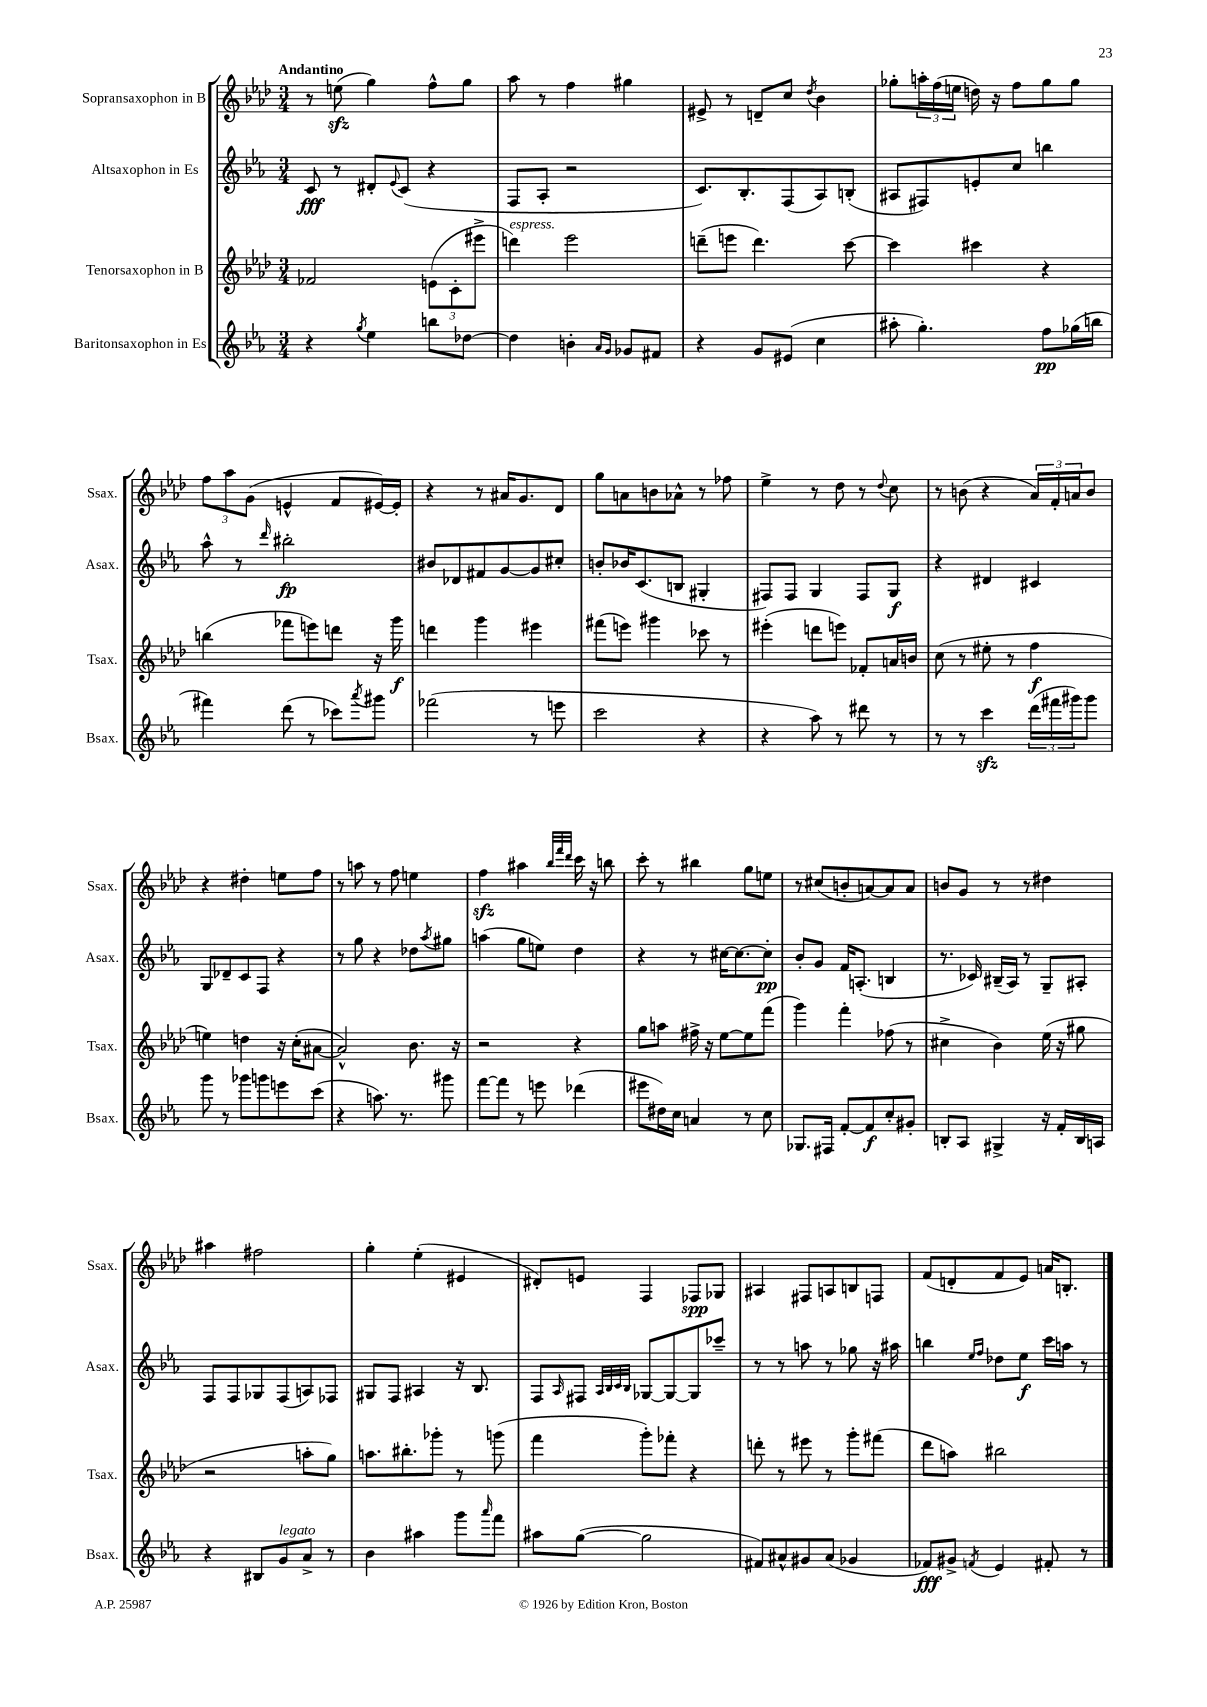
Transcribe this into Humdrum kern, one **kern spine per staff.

**kern	**kern	**kern	**kern
*staff4	*staff3	*staff2	*staff1
*clefG2	*clefG2	*clefG2	*clefG2
*k[b-e-a-]	*k[b-e-a-d-]	*k[b-e-a-]	*k[b-e-a-d-]
*M3/4	*M3/4	*M3/4	*M3/4
4r	2f-	8c	8r
.	.	8r	(8ee
8qgg	.	.	.
4ee-	.	8d#'	4gg)
.	.	8qqe-	.
.	.	(8c	.
8bb	(12e	4r	8ff^^
.	12c'	.	.
[8dd-	.	.	8gg
.	12eee#^	.	.
=	=	=	=
4dd-]	4ddd)	8F	8aa-
.	.	8A-'	8r
4b'	2eee-	2r	4ff
16qqa-	.	.	.
16qqg	.	.	.
8g-	.	.	4gg#
8f#	.	.	.
=	=	=	=
4r	(8ddd~	8.c)	8e#^
.	8eee	.	8r
.	.	8.B-'	.
8g	4.ddd)	.	8d~
(8e#	.	(8F	8cc
.	.	.	8qdd-
4cc	.	8A-)	4b-
.	[8ccc	(8B'	.
=	=	=	=
8aa#'	4ccc]	8A#	8gg-'
4.gg')	.	8F#)	24aa'
.	.	.	(24ff
.	.	.	24ee
.	4ccc#	8e'	16dd)
.	.	.	16r
.	.	8cc	8ff
8ff	4r	4bb	8gg-
(16gg-	.	.	8gg-
16bb	.	.	.
=	=	=	=
4fff#)	(4bb	8aa-^^	12ff
.	.	.	12aa-
.	.	8r	.
.	.	.	(12g
.	.	16qqddd	.
(8ddd	8fff-	2bb#'	4e^^
8r	8eee)	.	.
8ccc-)	8ddd	.	8f
8qaaa-	.	.	.
8ggg#	16r	.	[16e#)
.	16ggg	.	16e#']
=	=	=	=
(2fff-	4ddd	8b#	4r
.	.	8d-	.
.	4ggg	8f#	8r
.	.	[8g	16a#
.	.	.	8.g
8r	4eee#	8g]	.
8eee	.	8cc#'	8d-
=	=	=	=
2ccc	(8fff#	8b'	8gg
.	8eee)	16b-	8a
.	.	(8.c	.
.	4ggg#	.	8b
.	.	8B	8a-^^
4r	8ccc-	4G#'	8r
.	8r	.	8ff-
=	=	=	=
4r	(4eee#'	8F#)	4ee-^
.	.	8F#	.
8aa-)	8ddd	4G	8r
8r	8eee)	.	8dd-
8ddd#	8f-'	8F#	8r
.	.	.	8qqdd-
8r	16a	8G	8cc
.	16b	.	.
=	=	=	=
8r	(8cc	4r	8r
8r	8r	.	(8b
4ccc	8ee#'	4d#	4r
.	8r	.	.
(24ddd	4ff	4c#	24a-)
24fff#	.	.	24f'
24ggg#)	.	.	24a
8ggg#	.	.	8b
=	=	=	=
8ggg	4ee)	8G	4r
8r	.	8d-~	.
8ggg-	4dd	8c	4dd#'
8ggg	.	8F	.
8eee	16r	4r	8ee
.	(16cc'	.	.
(8ccc	[8a#	.	8ff
=	=	=	=
4r	2a#^^])	8r	8r
.	.	8gg	8aa
8.aa)	.	4r	8r
.	.	.	8ff
8.r	.	.	.
.	8.b-	8dd-	4ee
.	.	8qaa-	.
8ggg#	.	8gg#	.
.	16r	.	.
=	=	=	=
[8fff	2r	(4aa	4ff
8fff]	.	.	.
8r	.	8gg	4aa#
8eee	.	8ee)	.
.	.	.	32qqbb-
.	.	.	32qqfff
.	.	.	32qqddd-
(4ddd-	4r	4dd	16ccc
.	.	.	16r
.	.	.	8bb
=	=	=	=
8eee#	8gg	4r	8ccc'
16dd#)	8aa	.	8r
16cc	.	.	.
4a	16ff#^	8r	4bb#
.	16r	.	.
.	[8ee-	[16cc#	.
.	.	8.cc#_	.
8r	8ee-]	.	8gg
8cc	(8fff	8cc#']	8ee
=	=	=	=
8.G-	4ggg)	8b-'	8r
.	.	8g	(8cc#
16F#	.	.	.
[8f'	4fff'	16f	8b'
.	.	(8.A'	.
8f]	.	.	[8a)
8cc'	(8ff-	4B	8a]
8g#'	8r	.	8a
=	=	=	=
8B'	4cc#^	8.r	8b
8A-	.	.	8g
.	.	16c-)	.
4G#^	4b-)	(16B#~	8r
.	.	16A-)	.
.	.	8r	8r
16r	(16ee-	8G~	4dd#
16f'	16r	.	.
16B	8gg#	8A#'	.
16A	.	.	.
=	=	=	=
4r	2r	8F	4aa#
.	.	8F	.
8B#	.	8G-	2ff#
8g	.	(8F	.
8a-^	8aa'	8A)	.
8r	8gg)	8F-	.
=	=	=	=
4b-	8.aa	8G#	4gg'
.	.	8F	.
.	8.bb#'	.	.
4aa#	.	4A#	(4ee-'
.	8ggg-'	.	.
8ggg	8r	16r	4e#
.	.	8.B-	.
16qqaaa-	.	.	.
8fff	(8ggg	.	.
=	=	=	=
8aa#	4fff	8F	8d#')
.	.	16qqA-	.
([8gg	.	8F#	8e
.	.	32qqA-	.
.	.	32qqB-	.
.	.	32qqc	.
.	.	32qqB-	.
2gg]	8ggg')	[8G-	4F
.	8fff-'	8G-_	.
.	4r	8G-]	8F-
.	.	8ccc-~	8G-
=	=	=	=
8f#)	8ddd'	8r	4A#
8a#^^	8r	8r	.
8g#	8eee#	8aa	8F#
(8a#	8r	8r	8A
4g-	8ggg'	8gg-	8B
.	(8fff#	16r	8F
.	.	16aa#	.
=	=	=	=
8f-)	8ddd-	4bb	(8f
8g#^	8aa)	.	8d'
.	.	16qqee-	.
8qf	.	16qqff	.
4e-	2bb#	8dd-	8f
.	.	8ee-	8e-)
8f#'	.	16ccc	16a
.	.	16aa	8.B'
8r	.	8r	.
==	==	==	==
*-	*-	*-	*-
